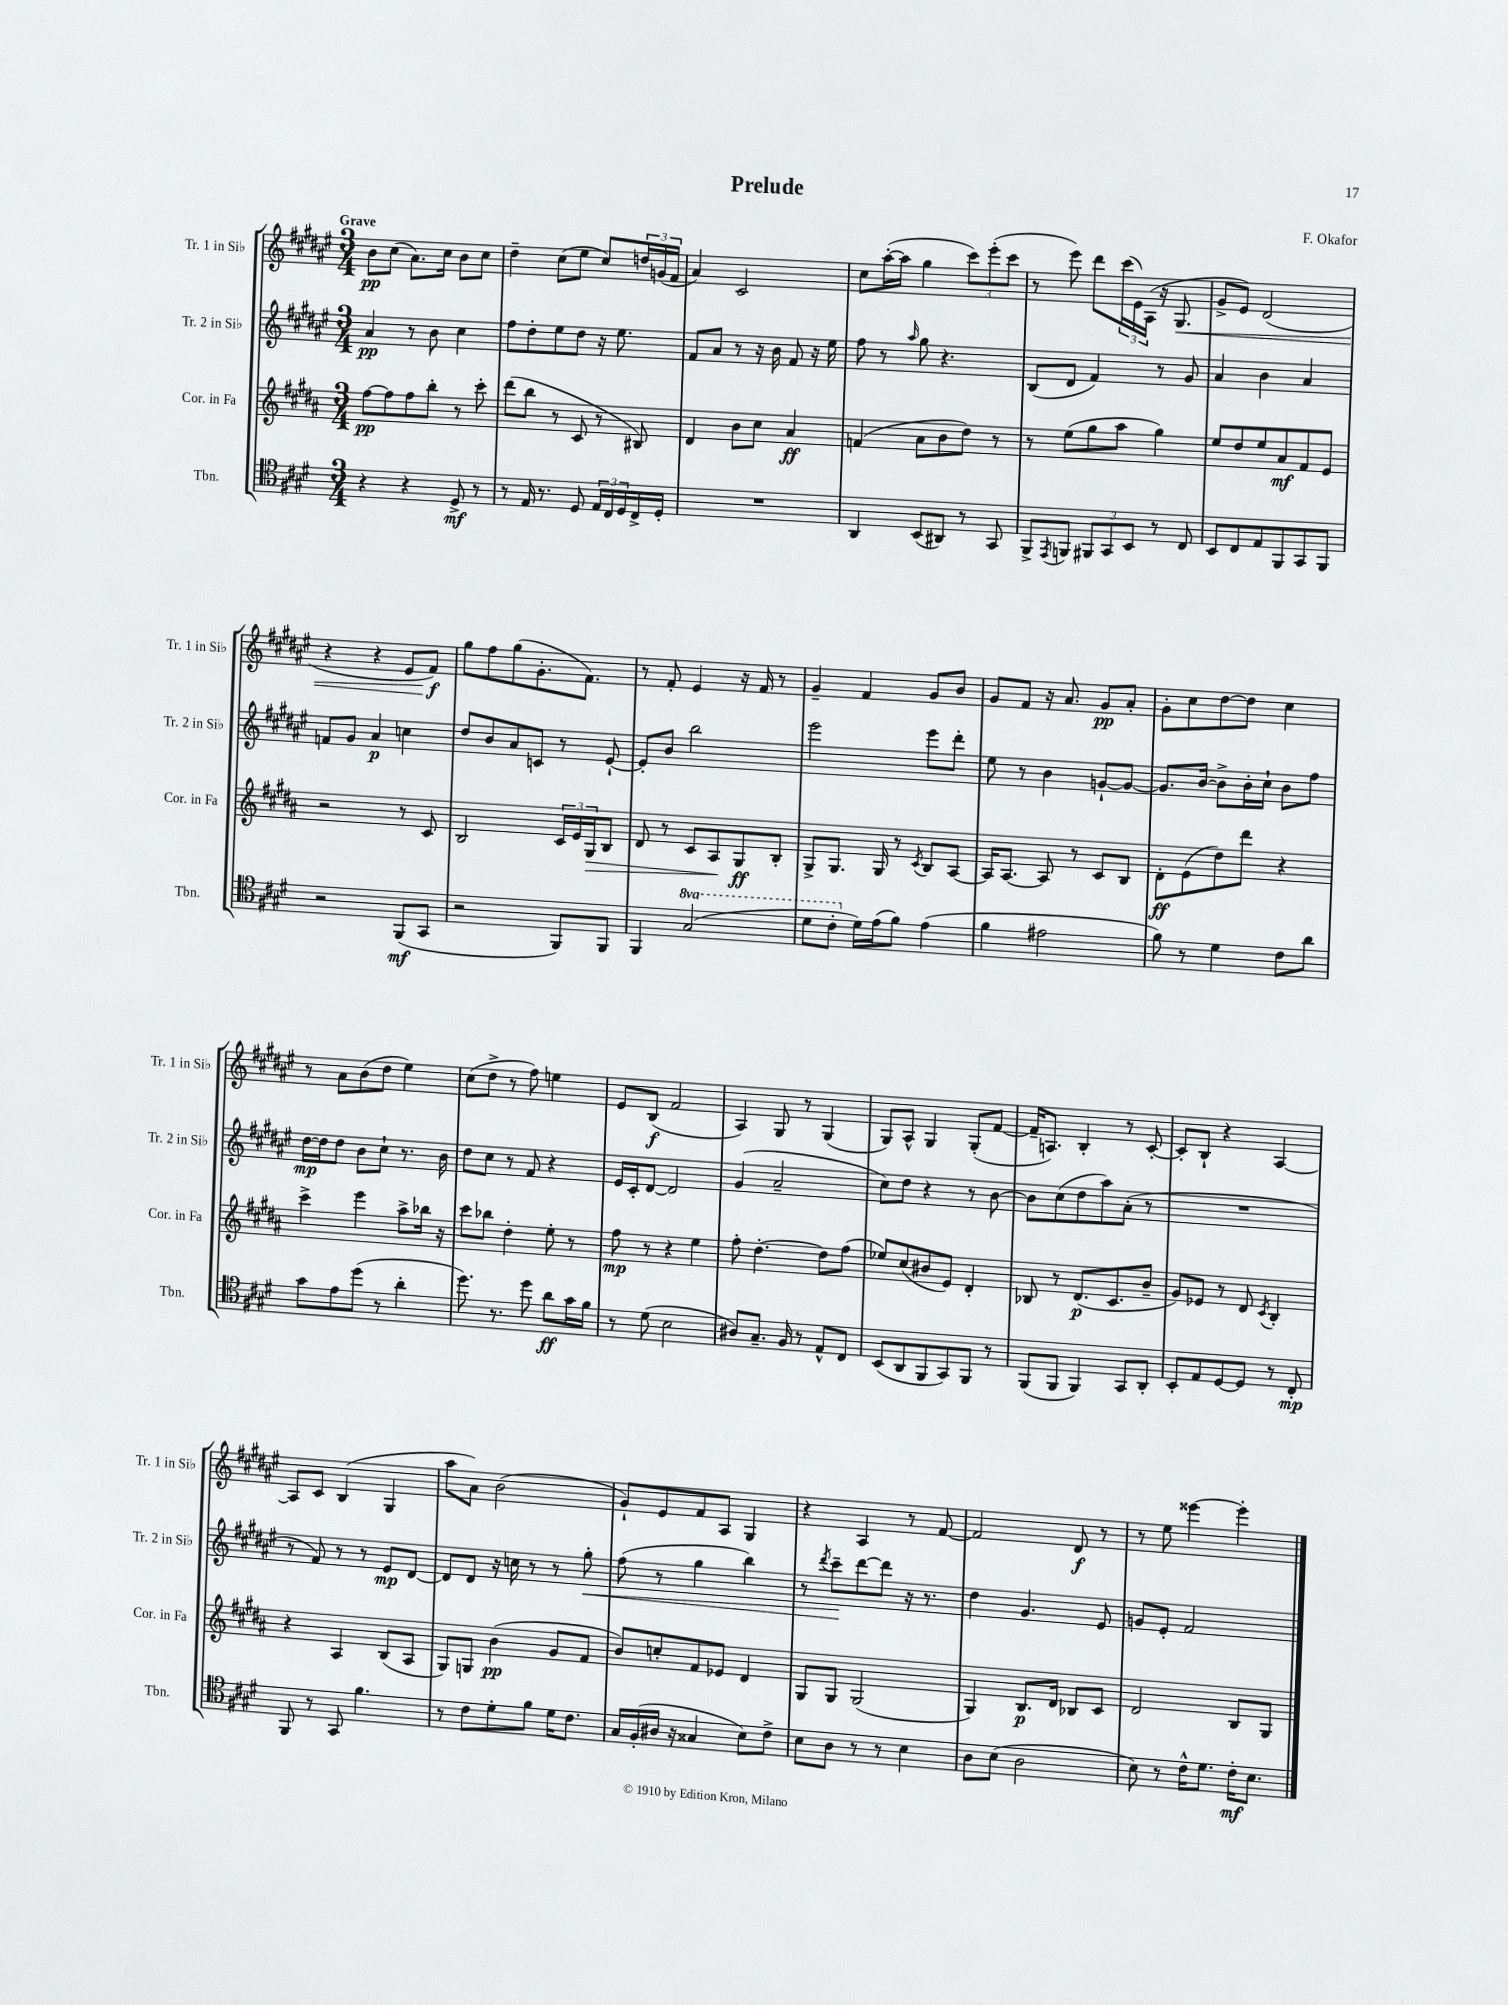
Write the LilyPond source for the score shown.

\header { title = "Prelude" composer = "F. Okafor" }
<<
\new StaffGroup <<
\new Staff = "s0" \with { instrumentName = "Tr. 1 in Sib" shortInstrumentName = "Tr. 1 in Sib" } {
    \clef treble \key fis \major \numericTimeSignature \time 3/4 \tempo "Grave"
    b'8\pp cis''8( ais'8.) cis''16 b'8 cis''8 |
    dis''4-- cis''8( eis''8 cis''8) \tuplet 3/2 { d''16 g'16( fis'16 } |
    ais'4) cis'2 |
    cis''8 ais''16~-.( ais''16 gis''4 \tuplet 3/2 { cis'''8) eis'''8-.( cis'''8 } |
    r8 eis'''8) dis'''8 \tuplet 3/2 { cis'''16( eis'16) ais16( } r16 gis8.\< |
    gis'8-> eis'8) dis'2( |
    r4 r4 eis'8 fis'8\f\!) |
    gis''8 fis''8 gis''8( gis'8.-. fis'8.) |
    r8 fis'8-. eis'4 r16 fis'16 r8 |
    gis'4-- fis'4 gis'8 b'8 |
    gis'8 fis'8 r16 ais'8. gis'8\pp ais'8-. |
    gis'8-. cis''8 dis''8~ dis''8 cis''4 |
    r8 ais'8 b'8( dis''8 eis''4) |
    cis''8( dis''8-> r8 fis''8) e''4 |
    eis'8 b8\f( fis'2 |
    ais4) gis8 r8 gis4( |
    gis8) ais8-^ gis4 gis8-.( fis'8~ |
    fis'16-- a8.) b4-. r8 cis'8~-. |
    cis'8-. b8-! r4 ais4~ |
    ais8 cis'8 b4( gis4 |
    ais''8 ais'8) b'2( |
    gis'8-!) eis'8 fis'8 ais8 gis4 |
    r4 ais4 r8 fis'8~ |
    fis'2 dis'8\f r8 |
    r8 eis''8 eisis'''4~ eisis'''4-. \bar "|." |
}
\new Staff = "s1" \with { instrumentName = "Tr. 2 in Sib" shortInstrumentName = "Tr. 2 in Sib" } {
    \clef treble \key fis \major \numericTimeSignature \time 3/4
    ais'4\pp r8 b'8 cis''4 |
    fis''8 dis''8-. eis''8 dis''8 r16 eis''8. |
    fis'8 ais'8 r8 r16 b'16 fis'8 r16 eis''16 |
    fis''8 r8 \grace { ais''16 } gis''8 r4. |
    b8( dis'8 fis'4) r8 gis'8 |
    ais'4 b'4 ais'4 |
    f'8 gis'8 ais'4\p c''4 |
    dis''8 b'8 ais'8 c'8 r8 eis'8~-! |
    eis'8-. b'8 b''2 |
    eis'''2 eis'''8 dis'''8-. |
    eis''8 r8 b'4 g'8~-! g'8~ |
    g'8. b'16~ b'8-> b'16-. cis''16-! b'8 fis''8 |
    dis''16~\mp dis''16 dis''8 b'8 cis''8-! r8. b'16 |
    dis''8 cis''8 r8 fis'8 r4 |
    eis'16 cis'16-. dis'8~ dis'2 |
    gis'4( ais'2-- |
    cis''8) dis''8 r4 r8 b'8~ |
    b'8 cis''8( dis''8 ais''8) ais'8-.( r8 |
    R2. |
    r8 fis'8) r8 r8 eis'8\mp dis'8~ |
    dis'8 dis'8 r16 c''16 r8 r8 gis''8-.\< |
    fis''8( r8 gis''4 b''4) |
    r8 \acciaccatura { dis'''8 } cis'''8--\! dis'''8~ dis'''8 r16 r8. |
    dis''4 gis'4. eis'8 |
    g'8 eis'8-. fis'2 \bar "|." |
}
\new Staff = "s2" \with { instrumentName = "Cor. in Fa" shortInstrumentName = "Cor. in Fa" } {
    \clef treble \key b \major \numericTimeSignature \time 3/4
    fis''8~\pp fis''8 fis''8 b''8-. r8 cis'''8-. |
    dis'''8( b''8 r8 cis'8 r8 bis8) |
    dis'4 b'8 cis''8 ais'4\ff |
    f'4( ais'8 b'8 dis''8) r8 |
    r8 e''8( gis''8 ais''8 gis''4) |
    e''8 dis''8 e''8 ais'8\mf fis'8 e'8 |
    r2 r8 cis'8 |
    b2 \tuplet 3/2 { cis'16 e'16 gis16\> } b8 |
    dis'8 r8 cis'8 ais8\! gis8\ff b8-. |
    gis8-> gis8. gis16 r8 \acciaccatura { cis'8 } b8 ais8~ |
    ais16 ais8.~ ais8 r8 cis'8 b8 |
    dis'8-.\ff e'8( dis''8) dis'''8 r4 |
    cis'''4-> e'''4 ais''8-> bes''16 r16 |
    cis'''8 bes''8 dis''4-. e''8-. r8 |
    fis''8\mp r8 r4 e''4 |
    fis''8-. dis''4.~-. dis''8 fis''8( |
    ees''8) cis''8( bis'8 e'8) dis'4-. |
    bes8 r8 dis'8.\p( cis'8. b'8-- |
    gis'8) ees'8 r8 dis'8 \acciaccatura { cis'8 } b4-. |
    r4 ais4 b8( ais8 |
    gis8) g8 b'4\pp( gis'8 fis'8 |
    b'8) c''8-. fis'8 ees'8 dis'4 |
    gis8 gis8 gis2( |
    gis4) b8.\p dis'16 bes8 cis'8 |
    dis'2 b8 gis8 \bar "|." |
}
\new Staff = "s3" \with { instrumentName = "Tbn." shortInstrumentName = "Tbn." } {
    \clef tenor \key e \major \numericTimeSignature \time 3/4 \set Staff.ottavationMarkups = #ottavation-simple-ordinals
    r4 r4 dis8->\mf r8 |
    r8 e16 r8. dis8 \tuplet 3/2 { e16 cis16 dis16 } cis16-> dis16-. |
    R2. |
    a,4 b,8( ais,8) r8 gis,8 |
    fis,8-> \acciaccatura { e,8 } f,8 \tuplet 3/2 { fis,8 gis,8 b,8 } r8 cis8 |
    b,8 cis8 e8 fis,8 gis,8 fis,8 |
    r2 fis,8\mf( gis,8 |
    r2 fis,8) fis,8 |
    fis,4 \ottava #1 gis'2( |
    dis''8 cis''8-. \ottava #0 dis'16) e'16( fis'8) e'4( |
    fis'4 eis'2 |
    fis'8) r8 dis'4 cis'8 a'8 |
    gis'8 e'8 dis''8( r8 a'4-. |
    dis''8.) r8. dis''8 a'8\ff gis'16 fis'16 |
    r8 dis'8( b2 |
    ais8) gis8.-- fis16 r8 e8-^ cis8 |
    b,8( a,8 fis,8 gis,8) fis,8 r8 |
    fis,8( fis,8 fis,4) gis,8 a,8-. |
    b,8-. e8 dis8~ dis8 r8 cis8-.\mp |
    fis,8 r8 gis,8 fis'4. |
    r8 cis'8 dis'8-. fis'8 dis'16 cis'8. |
    gis16 fis16-.( ais16 r16 gisis4 b8) cis'8-> |
    b8 a8 r8 r8 b4 |
    a8 b8( a2 |
    b8) r8 cis'16-^ dis'8. cis'16-.\mf b8. \bar "|." |
}
>>
>>
\layout { \context { \Score \remove "Bar_number_engraver" } }
